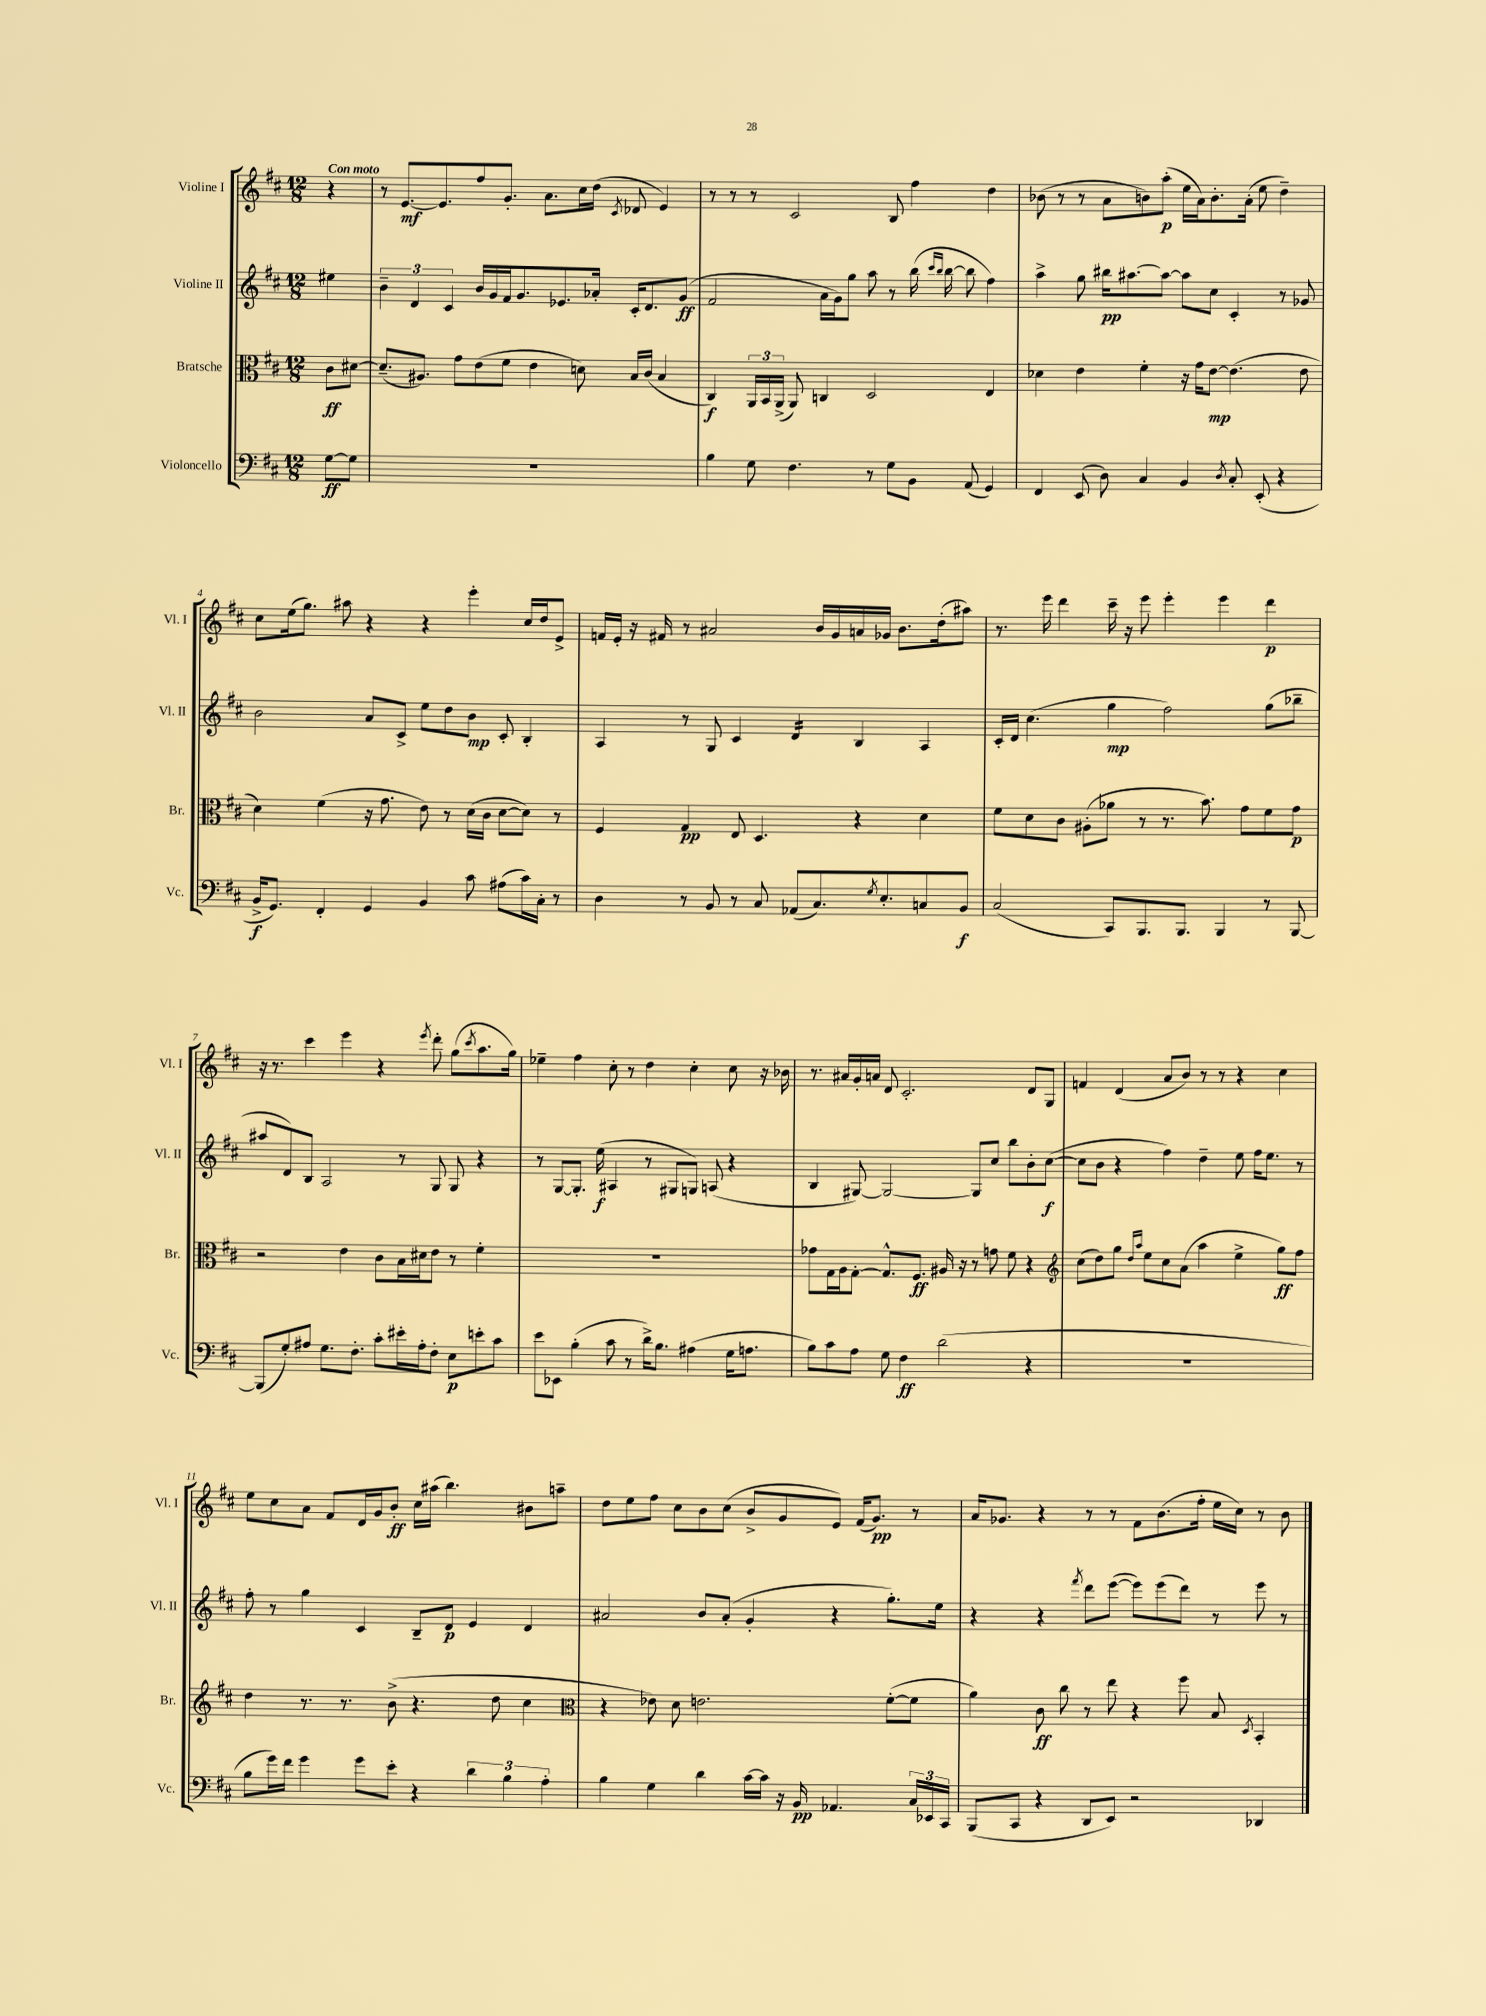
<<
\new StaffGroup <<
\new Staff = "s0" \with { instrumentName = "Violine I" shortInstrumentName = "Vl. I" } {
    \clef treble \key d \major \numericTimeSignature \time 12/8 \partial 4 \tempo "Con moto"
    r4 |
    r8 e'8.~\mf e'8. fis''8 g'8.-. a'8. cis''16 d''16( \acciaccatura { cis'8 } des'8 e'4) |
    r8 r8 r8 cis'2 b8 fis''4 d''4 |
    bes'8( r8 r8 a'8 b'8) a''8-.\p( e''16 a'16) b'8.-. a'16-.( e''8 d''4--) |
    cis''8 e''16( g''8.) ais''8 r4 r4 e'''4-. cis''16 d''16 e'8-> |
    f'16 e'16-. r16 fis'16 r8 ais'2 b'16 g'16 a'16 ges'16 b'8. d''16-.( ais''8) |
    r8. e'''16 d'''4 cis'''16-- r16 e'''8 e'''4-. e'''4 d'''4\p |
    r16 r8. cis'''4 e'''4 r4 \acciaccatura { e'''8 } d'''8-. g''8( \acciaccatura { cis'''8 } a''8. g''16) |
    ees''4-- fis''4 cis''8-. r8 d''4 cis''4-. cis''8 r16 bes'16 |
    r8. ais'16 g'16-. a'16 d'8 cis'2.-. d'8 g8 |
    f'4 d'4( a'8 b'8) r8 r8 r4 cis''4 |
    e''8 cis''8 a'8 fis'8 d'16 g'16 b'8-.\ff cis''16 ais''16( b''4.) bis'8 a''8-- |
    d''8 e''8 fis''8 cis''8 b'8 cis''8( b'8-> g'8 e'8) fis'16( g'8.\pp) r8 |
    a'16 ges'8. r4 r8 r8 fis'8 b'8.( fis''16-. e''16 cis''16) r8 b'8 \bar "|." |
}
\new Staff = "s1" \with { instrumentName = "Violine II" shortInstrumentName = "Vl. II" } {
    \clef treble \key d \major \numericTimeSignature \time 12/8 \partial 4
    eis''4 |
    \tuplet 3/2 { b'4-- d'4 cis'4 } b'16 g'16 fis'16 g'8. ees'8. aes'16-. cis'16-. d'8. g'8\ff( |
    fis'2 a'16 g'16) g''8 a''8 r8 b''16( \grace { cis'''16 b''16 } b''16~ b''8 fis''4) |
    a''4-> g''8 bis''16\pp ais''8.~ ais''8~ ais''8 cis''8 cis'4-. r8 ges'8 |
    b'2 a'8 cis'8-> e''8 d''8 b'8\mp cis'8-. b4-. |
    a4 r8 g8 cis'4 d'4:16 b4 a4 |
    cis'16-. d'16 cis''4.( g''4\mp fis''2) g''8( bes''8-- |
    ais''8 d'8) b8 a2 r8 g8 g8 r4 |
    r8 g8~ g8.-. e''16\f( ais4 r8 gis8 g8) a8( r4 |
    b4 gis8~) gis2~ gis8 cis''8 b''8 b'8-. cis''8~\f( |
    cis''8 b'8 r4 fis''4) d''4-- e''8 fis''16 e''8. r8 |
    fis''8-. r8 g''4 cis'4 b8-- d'8\p e'4 d'4 |
    ais'2 b'8 ais'8-.( g'4-. r4 g''8.-.) e''16 |
    r4 r4 \acciaccatura { fis'''8 } d'''8 e'''8~( e'''8) e'''8( d'''8) r8 e'''8 r8 \bar "|." |
}
\new Staff = "s2" \with { instrumentName = "Bratsche" shortInstrumentName = "Br." } {
    \clef alto \key d \major \numericTimeSignature \time 12/8 \partial 4
    cis'8\ff dis'8~ |
    dis'8.--( ais8.) g'8 e'8( fis'8 e'4 d'8) b16 cis'16( b4 |
    cis4\f) \tuplet 3/2 { a,16 b,16 a,16->( } a,8) c4 d2 e4 |
    des'4 e'4 fis'4-. r16 g'16 e'8~\mp e'4.( e'8 |
    d'4) fis'4( r16 g'8. e'8) r8 d'16( cis'16 d'8~ d'8) r8 |
    fis4 g4\pp e8 d4. r4 d'4 |
    fis'8 d'8 cis'8 ais8-.( aes'8 r8 r8. b'8.) g'8 fis'8 g'8\p |
    r2 e'4 cis'8 b16 dis'16 e'8 r8 fis'4-. |
    R1. |
    ges'8 g16 a16 g8~-. g8.-^ fis8.\ff ais16 r16 r8 g'8 fis'8 r4 |
    \clef treble cis''8( d''8) g''8 \grace { d''16 a''16 } e''8 cis''8 a'8( a''4 e''4-> g''8\ff) fis''8 |
    d''4 r8. r8. b'8->( r4. d''8 cis''4 |
    \clef alto r4 ees'8) d'8 e'2. fis'8~-.( fis'8 |
    a'4) cis'8\ff cis''8 r8 e''8 r4 fis''8 b8 \acciaccatura { d8 } b,4-. \bar "|." |
}
\new Staff = "s3" \with { instrumentName = "Violoncello" shortInstrumentName = "Vc." } {
    \clef bass \key d \major \numericTimeSignature \time 12/8 \partial 4
    g8~\ff g8 |
    R1. |
    b4 g8 fis4. r8 g8 b,8 a,8( g,4) |
    fis,4 e,8( d8) cis4 b,4 \acciaccatura { d8 } cis8-. e,8-.( r4 |
    b,16->\f g,8.) fis,4-. g,4 b,4 cis'8 ais8( cis'16) cis16-. r8 |
    d4 r8 b,8 r8 cis8 aes,8( cis8.) \acciaccatura { g8 } e8.-. c8 b,8\f |
    cis2( cis,8) b,,8. b,,8. b,,4 r8 b,,8~ |
    b,,8( g8-.) ais8 g8. fis8.-. cis'8-. eis'16-. ais16-. fis8-. e8\p e'8-. cis'8 |
    e'8 ees,8 b4-.( cis'8 r8 d'16->) b8. ais4( g16 a8. |
    b8) cis'8 a8 g8 fis4\ff d'2( r4 |
    R1. |
    b8 g'16) fis'16 g'4 g'8 e'8-. r4 \tuplet 3/2 { d'4 b4 a4-. } |
    b4 g4 d'4 cis'16~ cis'16 r16 b,16\pp aes,4. \tuplet 3/2 { cis16 ees,16 cis,16 } |
    b,,8( cis,8 r4 d,8 e,8) r2 des,4 \bar "|." |
}
>>
>>
